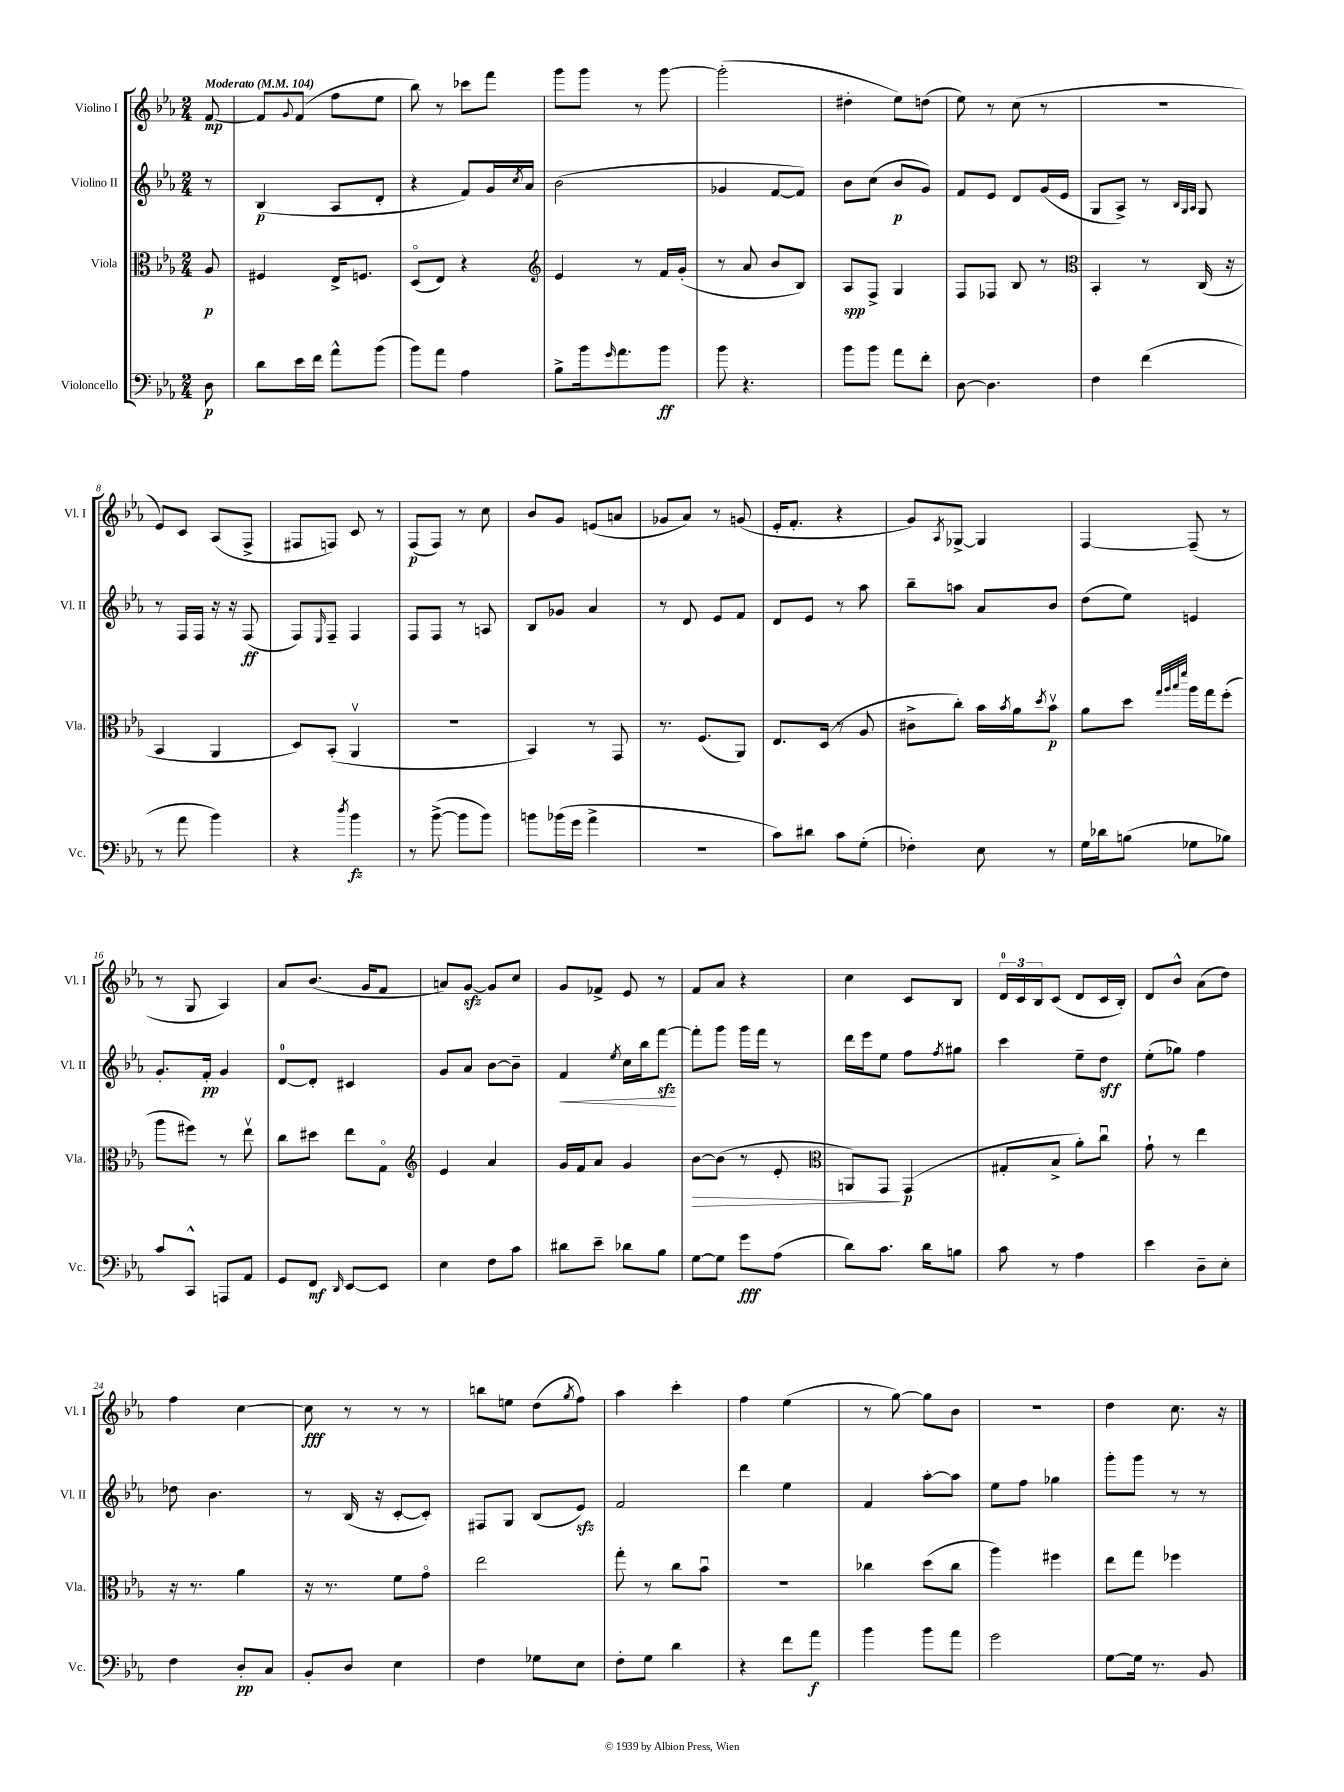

**kern	**dynam	**kern	**dynam	**kern	**dynam	**kern	**dynam
*part4	*part4	*part3	*part3	*part2	*part2	*part1	*part1
*staff4	*staff4	*staff3	*staff3	*staff2	*staff2	*staff1	*staff1
*I"Violoncello	*	*I"Viola	*	*I"Violino II	*	*I"Violino I	*
*I'Vc.	*	*I'Vla.	*	*I'Vl. II	*	*I'Vl. I	*
*clefF4	*	*clefC3	*	*clefG2	*	*clefG2	*
*k[b-e-a-]	*	*k[b-e-a-]	*	*k[b-e-a-]	*	*k[b-e-a-]	*
*M2/4	*	*M2/4	*	*M2/4	*	*M2/4	*
*MM104	*	*MM104	*	*MM104	*	*MM104	*
=	=	=	=	=	=	=	=
!	!	!	!	!	!	!LO:TX:a:B:t=Moderato	!
8D\	p	8A-/	p	8r	.	[8f/	mp
=1	=1	=1	=1	=1	=1	=1	=1
8d\L	.	4F#X/	.	(4B-/	p	8f/L]	.
.	.	.	.	.	.	8qqg/	.
16e-\L	.	.	.	.	.	(8f/J	.
16f\JJ	.	.	.	.	.	.	.
8a-^^\L	.	16E-^/KL	.	8A-/L	.	8ff\L	.
.	.	8.Fn/J	.	.	.	.	.
(8b-\J	.	.	.	8d'/J	.	8ee-\J	.
=2	=2	=2	=2	=2	=2	=2	=2
8b-\L)	.	(8D/L	.	4r	.	8bb-\)	.
8a-\J	.	8E-/J)	.	.	.	8r	.
4A-\	.	4r	.	8f/L)	.	8ccc-X\L	.
.	.	.	.	16g/L	.	8fff\J	.
.	.	.	.	8qcc/	.	.	.
.	.	.	.	16a-/JJ	.	.	.
=3	=3	=3	=3	=3	=3	=3	=3
*	*	*clefG2	*	*	*	*	*
8B-^\L	.	4e-/	.	(2b-\	.	8ggg\L	.
16b-\k	.	.	.	.	.	8ggg\J	.
16qqg/	.	.	.	.	.	.	.
8.a-\	.	.	.	.	.	.	.
.	.	8r	.	.	.	8r	.
8b-\J	ff	16f/LL	.	.	.	[8ggg\	.
.	.	(16g'/JJ	.	.	.	.	.
=4	=4	=4	=4	=4	=4	=4	=4
8b-\	.	8r	.	4g-X/	.	(2ggg'\]	.
4.r	.	8a-/	.	.	.	.	.
.	.	8b-/L	.	[8f/L	.	.	.
.	.	8B-/J)	.	8f/J])	.	.	.
=5	=5	=5	=5	=5	=5	=5	=5
8b-\L	.	8A-/L	spp	8b-\L	.	4dd#X'\	.
8b-\J	.	8F^/J	.	(8cc\J	.	.	.
8a-\L	.	4G/	.	8b-/L	p	8ee-\L)	.
8f'\J	.	.	.	8g/J)	.	(8ddn\J	.
=6	=6	=6	=6	=6	=6	=6	=6
[8D\	.	8F/L	.	8f/L	.	8ee-\)	.
4.D\]	.	8F-X/J	.	8e-/J	.	8r	.
.	.	8B-/	.	8d/L	.	(8cc\	.
.	.	8r	.	(16g/L	.	8r	.
.	.	.	.	16e-/JJ	.	.	.
=7	=7	=7	=7	=7	=7	=7	=7
*	*	*clefC3	*	*	*	*	*
4F\	.	4BB-'/	.	8G/L	.	2r	.
.	.	.	.	8A-^/J)	.	.	.
(4f\	.	8r	.	8r	.	.	.
.	.	.	.	32qqB-/LLL	.	.	.
.	.	.	.	32qqG/	.	.	.
.	.	.	.	32qqA-/JJJ	.	.	.
.	.	(16C/	.	8G/	.	.	.
.	.	16r	.	.	.	.	.
!!LO:LB:g=z
=8	=8	=8	=8	=8	=8	=8	=8
8r	.	4BB-/	.	8r	.	8e-/L)	.
8a-\	.	.	.	16F/LL	.	8c/J	.
.	.	.	.	16F/JJ	.	.	.
4b-\)	.	4AA-/	.	16r	.	(8A-/L	.
.	.	.	.	16r	.	.	.
.	.	.	.	(8F/	ff	8F^/J	.
=9	=9	=9	=9	=9	=9	=9	=9
4r	.	8D/L)	.	8F/L)	.	8F#X/L	.
.	.	.	.	16qqE-/	.	.	.
.	.	(8BB-'/J	.	8F~/J	.	8Fn/J)	.
8qdd/	.	.	.	.	.	.	.
4b-\	fz	4AA-v/	.	4F/	.	8c/	.
.	.	.	.	.	.	8r	.
=10	=10	=10	=10	=10	=10	=10	=10
8r	.	2r	.	8F/L	.	(8F/L	p
([8b-^\	.	.	.	8F/J	.	8F/J)	.
8b-\L]	.	.	.	8r	.	8r	.
8b-\J)	.	.	.	8An/	.	8cc\	.
=11	=11	=11	=11	=11	=11	=11	=11
8bn\L	.	4BB-/)	.	8B-/L	.	8b-/L	.
(16b-X\L	.	.	.	8g-X/J	.	8g/J	.
16g\JJ	.	.	.	.	.	.	.
4a-^\	.	8r	.	4a-/	.	(8en/L	.
.	.	8GG/	.	.	.	8an/J	.
=12	=12	=12	=12	=12	=12	=12	=12
2r	.	8.r	.	8r	.	8g-X/L	.
.	.	.	.	8d/	.	8a-/J)	.
.	.	(8.F/L	.	.	.	.	.
.	.	.	.	8e-/L	.	8r	.
.	.	8AA-/J)	.	8f/J	.	(8gn/	.
=13	=13	=13	=13	=13	=13	=13	=13
8c\L)	.	8.E-/L	.	8d/L	.	16e-'/KL	.
.	.	.	.	.	.	8.f'/J	.
8d#X\J	.	.	.	8e-/J	.	.	.
.	.	(16D/Jk	.	.	.	.	.
8c\L	.	8r	.	8r	.	4r	.
(8G'\J	.	8A-/	.	8aa-\	.	.	.
=14	=14	=14	=14	=14	=14	=14	=14
4F-X'\)	.	8c#X^\L	.	8bb-~\L	.	8g/L)	.
.	.	.	.	.	.	8qA-/	.
.	.	8cc'\J)	.	8aan\J	.	[8G-X^/J	.
8E-\	.	16b-\LL	.	8a-/L	.	4G-/]	.
.	.	8qb-/	.	.	.	.	.
.	.	16a-\J	.	.	.	.	.
.	.	8qdd/	.	.	.	.	.
8r	.	8b-v\J	p	8b-/J	.	.	.
=15	=15	=15	=15	=15	=15	=15	=15
16G\LL	.	8a-\L	.	(8dd\L	.	[4F/	.
16d-X\J	.	.	.	.	.	.	.
(8Bn\J	.	8dd\J	.	8ee-\J)	.	.	.
.	.	32qqgg/LLL	.	.	.	.	.
.	.	32qqaa-/	.	.	.	.	.
.	.	32qqbb-/	.	.	.	.	.
.	.	32qqfff/JJJ	.	.	.	.	.
8G-X\L	.	16aa-\LL	.	4en/	.	(8F~/]	.
.	.	16gg\J	.	.	.	.	.
8B-X\J)	.	(8ff'\J	.	.	.	8r	.
!!LO:LB:g=z
=16	=16	=16	=16	=16	=16	=16	=16
8c/L	.	8aa-\L	.	8.g'/L	.	8r	.
8CC^^/J	.	8ff#X\J)	.	.	.	8G/	.
.	.	.	.	16f'/Jk	pp	.	.
8AAAn/L	.	8r	.	4g/	.	4A-/)	.
8AA-/J	.	8ee-v\	.	.	.	.	.
=17	=17	=17	=17	=17	=17	=17	=17
8GG/L	.	8cc\L	.	[8d/L	.	8a-/L	.
8FF/J	mf	8dd#X\J	.	8d'/J]	.	(8.b-/J	.
16qqDD/	.	.	.	.	.	.	.
[8EE-/L	.	8ee-\L	.	4c#X/	.	.	.
.	.	.	.	.	.	16g/KL	.
8EE-/J]	.	8G\J	.	.	.	8f/J	.
=18	=18	=18	=18	=18	=18	=18	=18
*	*	*clefG2	*	*	*	*	*
4E-\	.	4e-/	.	8g/L	.	8an/L)	.
.	.	.	.	8a-/J	.	[8gzz/J	.
8F\L	.	4a-/	.	[8b-\L	.	8g/L]	.
8c\J	.	.	.	8b-~\J]	.	8cc/J	.
=19	=19	=19	=19	=19	=19	=19	=19
!	!	!	!	!	!LO:HP:b	!	!
8d#X\L	.	16g/LL	.	4f/	<	8g/L	.
.	.	16f/J	.	.	.	.	.
8e-~\J	.	8a-/J	.	.	.	8f-X^/J	.
.	.	.	.	8qee-/	.	.	.
8d-X\L	.	4g/	.	16cc\LL	.	8e-/	.
.	.	.	.	16bb-\J	.	.	.
8B-\J	.	.	.	[8fffzz\J	.	8r	.
.	.	.	.	.	[	.	.
=20	=20	=20	=20	=20	=20	=20	=20
!	!	!	!LO:HP:b	!	!	!	!
[8G\L	.	[8b-\L	>	8fff'\L]	.	8f/L	.
8G\J]	.	(8b-\J]	.	8ggg\J	.	8a-/J	.
8g\L	fff	8r	.	16ggg\LL	.	4r	.
.	.	.	.	16fff\JJ	.	.	.
(8A-\J	.	8e-'/	.	8r	.	.	.
=21	=21	=21	=21	=21	=21	=21	=21
*	*	*clefC3	*	*	*	*	*
8d\L)	.	8AAn/L)	.	16ddd\LL	.	4cc\	.
.	.	.	.	16eee-\J	.	.	.
8.c\J	.	8GG/J	.	8ee-\J	.	.	.
.	.	(4GG/	] p	8ff\L	.	8c/L	.
16d\KL	.	.	.	.	.	.	.
.	.	.	.	8qff/	.	.	.
8Bn\J	.	.	.	8gg#X\J	.	8B-/J	.
=22	=22	=22	=22	=22	=22	=22	=22
8c\	.	8G#X'/L	.	4ccc\	.	24d/LL	.
.	.	.	.	.	.	24c/	.
.	.	.	.	.	.	24B-/J	.
8r	.	8B-^/J	.	.	.	(8c/J	.
4A-\	.	8a-'\L)	.	8ee-~\L	.	8d/L	.
.	.	8ccu\J	.	8dd\J	sff	16c/L	.
.	.	.	.	.	.	16B-'/JJ)	.
=23	=23	=23	=23	=23	=23	=23	=23
4e-\	.	8g`\	.	(8ee-'\L	.	8d/L	.
.	.	8r	.	8gg-X\J)	.	8b-^^/J	.
8D~\L	.	4ee-\	.	4ff\	.	(8a-\L	.
8E-'\J	.	.	.	.	.	8dd\J)	.
!!LO:LB:g=z
=24	=24	=24	=24	=24	=24	=24	=24
4F\	.	16r	.	8dd-X\	.	4ff\	.
.	.	8.r	.	.	.	.	.
.	.	.	.	4.b-\	.	.	.
8D'/L	pp	4a-\	.	.	.	[4cc\	.
8C/J	.	.	.	.	.	.	.
=25	=25	=25	=25	=25	=25	=25	=25
8BB-'/L	.	16r	.	8r	.	8cc\]	fff
.	.	8.r	.	.	.	.	.
8D/J	.	.	.	(16B-/	.	8r	.
.	.	.	.	16r	.	.	.
4E-\	.	8f\L	.	[8c'/L	.	8r	.
.	.	8g\J	.	8c'/J])	.	8r	.
=26	=26	=26	=26	=26	=26	=26	=26
4F\	.	2ee-\	.	8F#X/L	.	8bbn\L	.
.	.	.	.	8G/J	.	8een\J	.
8G-X\L	.	.	.	(8B-/L	.	(8dd\L	.
.	.	.	.	.	.	8qgg/	.
8E-\J	.	.	.	8e-zz/J)	.	8ff\J)	.
=27	=27	=27	=27	=27	=27	=27	=27
8F'\L	.	8gg'\	.	2f/	.	4aa-\	.
8G\J	.	8r	.	.	.	.	.
4d\	.	8cc\L	.	.	.	4ccc'\	.
.	.	8b-u\J	.	.	.	.	.
=28	=28	=28	=28	=28	=28	=28	=28
4r	.	2r	.	4ddd\	.	4ff\	.
8f\L	.	.	.	4ee-\	.	(4ee-\	.
8a-\J	f	.	.	.	.	.	.
=29	=29	=29	=29	=29	=29	=29	=29
4b-\	.	4cc-X\	.	4f/	.	8r	.
.	.	.	.	.	.	[8gg\)	.
8b-\L	.	(8dd\L	.	[8aa-'\L	.	8gg\L]	.
8a-\J	.	8cc-\J	.	8aa-\J]	.	8b-\J	.
=30	=30	=30	=30	=30	=30	=30	=30
2g\	.	4aa-\)	.	8ee-\L	.	2r	.
.	.	.	.	8ff\J	.	.	.
.	.	4ff#X\	.	4gg-X\	.	.	.
=31	=31	=31	=31	=31	=31	=31	=31
[8G\L	.	8ee-\L	.	8ggg'\L	.	4dd\	.
16G\Jk]	.	8gg\J	.	8ggg\J	.	.	.
8.r	.	.	.	.	.	.	.
.	.	4ff-X\	.	8r	.	8.cc\	.
8BB-/	.	.	.	8r	.	.	.
.	.	.	.	.	.	16r	.
==	==	==	==	==	==	==	==
*-	*-	*-	*-	*-	*-	*-	*-
